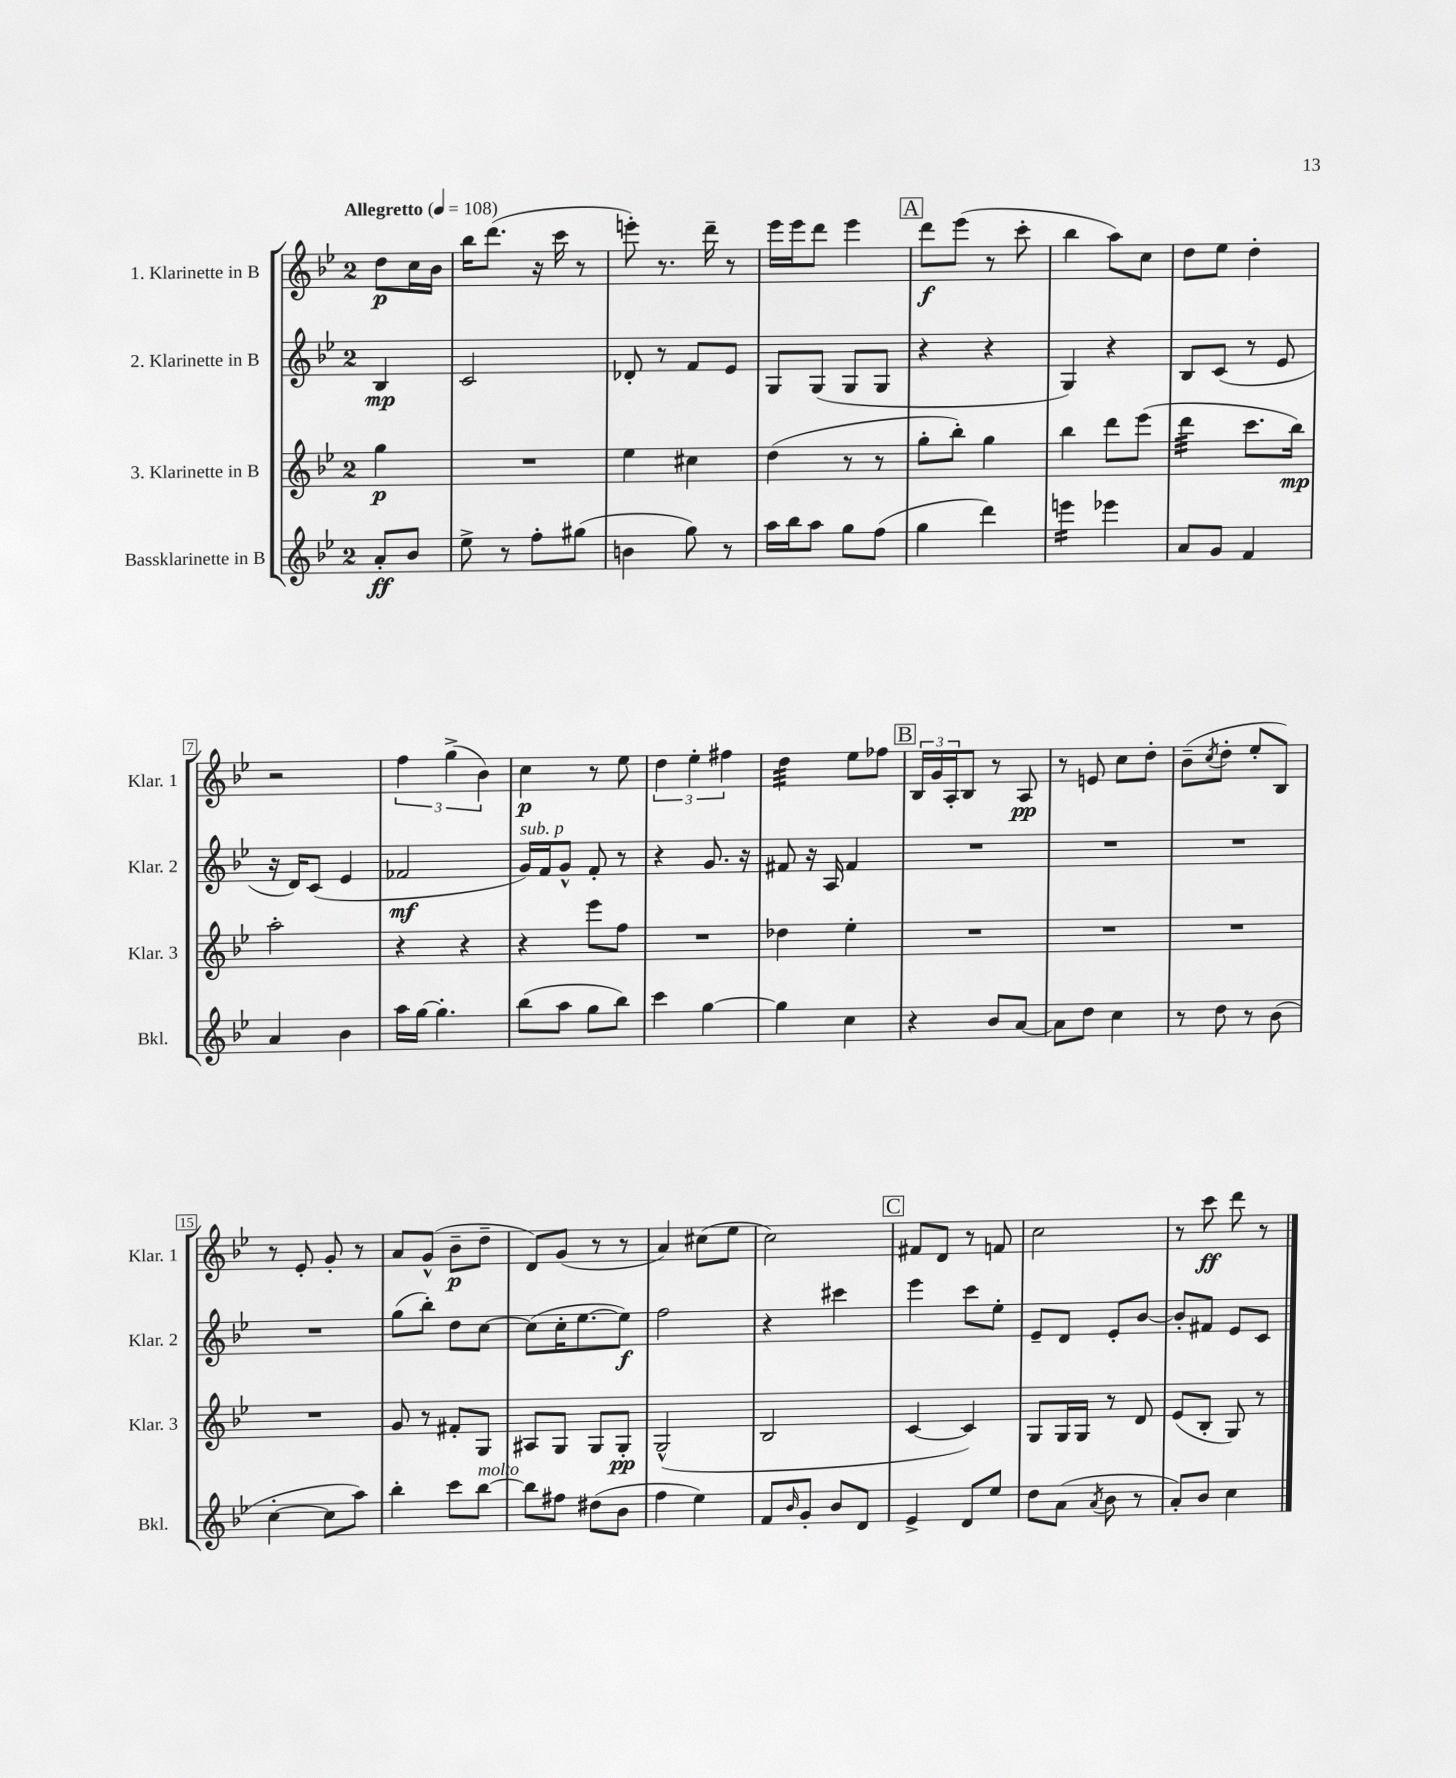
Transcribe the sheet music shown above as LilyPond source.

<<
\new StaffGroup <<
\new Staff = "s0" \with { instrumentName = "1. Klarinette in B" shortInstrumentName = "Klar. 1" } {
    \clef treble \key bes \major \once \override Staff.TimeSignature.style = #'single-digit \time 2/4 \partial 4 \tempo "Allegretto" 4 = 108
    d''8\p c''16 bes'16 |
    bes''16 d'''8.( r16 c'''16 r8 |
    e'''8-.) r8. d'''16-- r8 |
    ees'''16 ees'''16 d'''8 ees'''4 |
    \mark \markup { \box "A" } d'''8\f ees'''8( r8 c'''8-. |
    bes''4 a''8) c''8 |
    d''8 ees''8 d''4-. |
    r2 |
    \tuplet 3/2 { f''4 g''4->( bes'4) } |
    c''4\p r8 ees''8 |
    \tuplet 3/2 { d''4 ees''4-. fis''4 } |
    d''4:32 ees''8 fes''8 |
    \mark \markup { \box "B" } \tuplet 3/2 { bes16 g'16 a16-. } bes8 r8 a8\pp |
    r8 e'8 c''8 d''8-. |
    bes'8--( \acciaccatura { c''8 } d''8-. ees''8-. bes8) |
    r8 ees'8-. g'8-. r8 |
    a'8 g'8-^( bes'8--\p d''8-- |
    d'8) g'8( r8 r8 |
    a'4) cis''8( ees''8 |
    c''2) |
    \mark \markup { \box "C" } fis'8 d'8 r8 f'8 |
    c''2 |
    r8 c'''8\ff d'''8 r8 \bar "|." |
}
\new Staff = "s1" \with { instrumentName = "2. Klarinette in B" shortInstrumentName = "Klar. 2" } {
    \clef treble \key bes \major \once \override Staff.TimeSignature.style = #'single-digit \time 2/4 \partial 4
    bes4\mp |
    c'2 |
    des'8-. r8 f'8 ees'8 |
    g8 g8( g8 g8 |
    \mark \markup { \box "A" } r4 r4 |
    g4) r4 |
    bes8 c'8( r8 ees'8 |
    r16 d'16) c'8( ees'4 |
    fes'2\mf |
    g'16^\markup { \italic "sub. p" }) f'16 g'8-^ f'8-. r8 |
    r4 g'8. r16 |
    fis'8 r16 a16 fis'4 |
    \mark \markup { \box "B" } R2 |
    R2 |
    R2 |
    R2 |
    g''8( bes''8-.) d''8 c''8~ |
    c''8( c''16-. ees''8.~ ees''8\f) |
    f''2 |
    r4 cis'''4 |
    \mark \markup { \box "C" } ees'''4 c'''8 ees''8-. |
    ees'8-- d'8 ees'8-. bes'8~ |
    bes'8-. fis'8 ees'8 c'8 \bar "|." |
}
\new Staff = "s2" \with { instrumentName = "3. Klarinette in B" shortInstrumentName = "Klar. 3" } {
    \clef treble \key bes \major \once \override Staff.TimeSignature.style = #'single-digit \time 2/4 \partial 4
    g''4\p |
    R2 |
    ees''4 cis''4 |
    d''4( r8 r8 |
    \mark \markup { \box "A" } g''8-. bes''8-.) g''4 |
    bes''4 d'''8 ees'''8( |
    d'''4:32 c'''8. bes''16\mp) |
    a''2-. |
    r4 r4 |
    r4 ees'''8 f''8 |
    R2 |
    des''4 ees''4-. |
    \mark \markup { \box "B" } R2 |
    R2 |
    R2 |
    R2 |
    g'8 r8 fis'8-. g8 |
    ais8 g8 g8 g8-.\pp |
    g2-^( |
    bes2 |
    \mark \markup { \box "C" } c'4~ c'4) |
    g8 g16 g16 r8 d'8 |
    ees'8( bes8-. g8) r8 \bar "|." |
}
\new Staff = "s3" \with { instrumentName = "Bassklarinette in B" shortInstrumentName = "Bkl." } {
    \clef treble \key bes \major \once \override Staff.TimeSignature.style = #'single-digit \time 2/4 \partial 4
    a'8-.\ff bes'8 |
    ees''8-> r8 f''8-. gis''8( |
    b'4 g''8) r8 |
    a''16 bes''16 a''8 g''8 f''8( |
    \mark \markup { \box "A" } g''4 d'''4) |
    e'''4:16 ees'''4 |
    a'8 g'8 f'4 |
    a'4 bes'4 |
    a''16 g''16~ g''4.-. |
    bes''8( a''8 g''8 bes''8) |
    c'''4 g''4~ |
    g''4 c''4 |
    \mark \markup { \box "B" } r4 bes'8 a'8~ |
    a'8 d''8 c''4 |
    r8 d''8 r8 bes'8( |
    c''4~-. c''8 a''8) |
    bes''4-. c'''8 bes''8~^\markup { \italic "molto" } |
    bes''8 fis''8 dis''8( bes'8 |
    f''4 ees''4) |
    f'8 \grace { bes'16 } g'8-. bes'8 d'8 |
    \mark \markup { \box "C" } ees'4-> d'8 ees''8 |
    d''8 a'8( \acciaccatura { a'8 } bes'8 r8 |
    a'8-.) bes'8 c''4 \bar "|." |
}
>>
>>
\layout { \context { \Score \override BarNumber.stencil = #(make-stencil-boxer 0.1 0.3 ly:text-interface::print) } }
